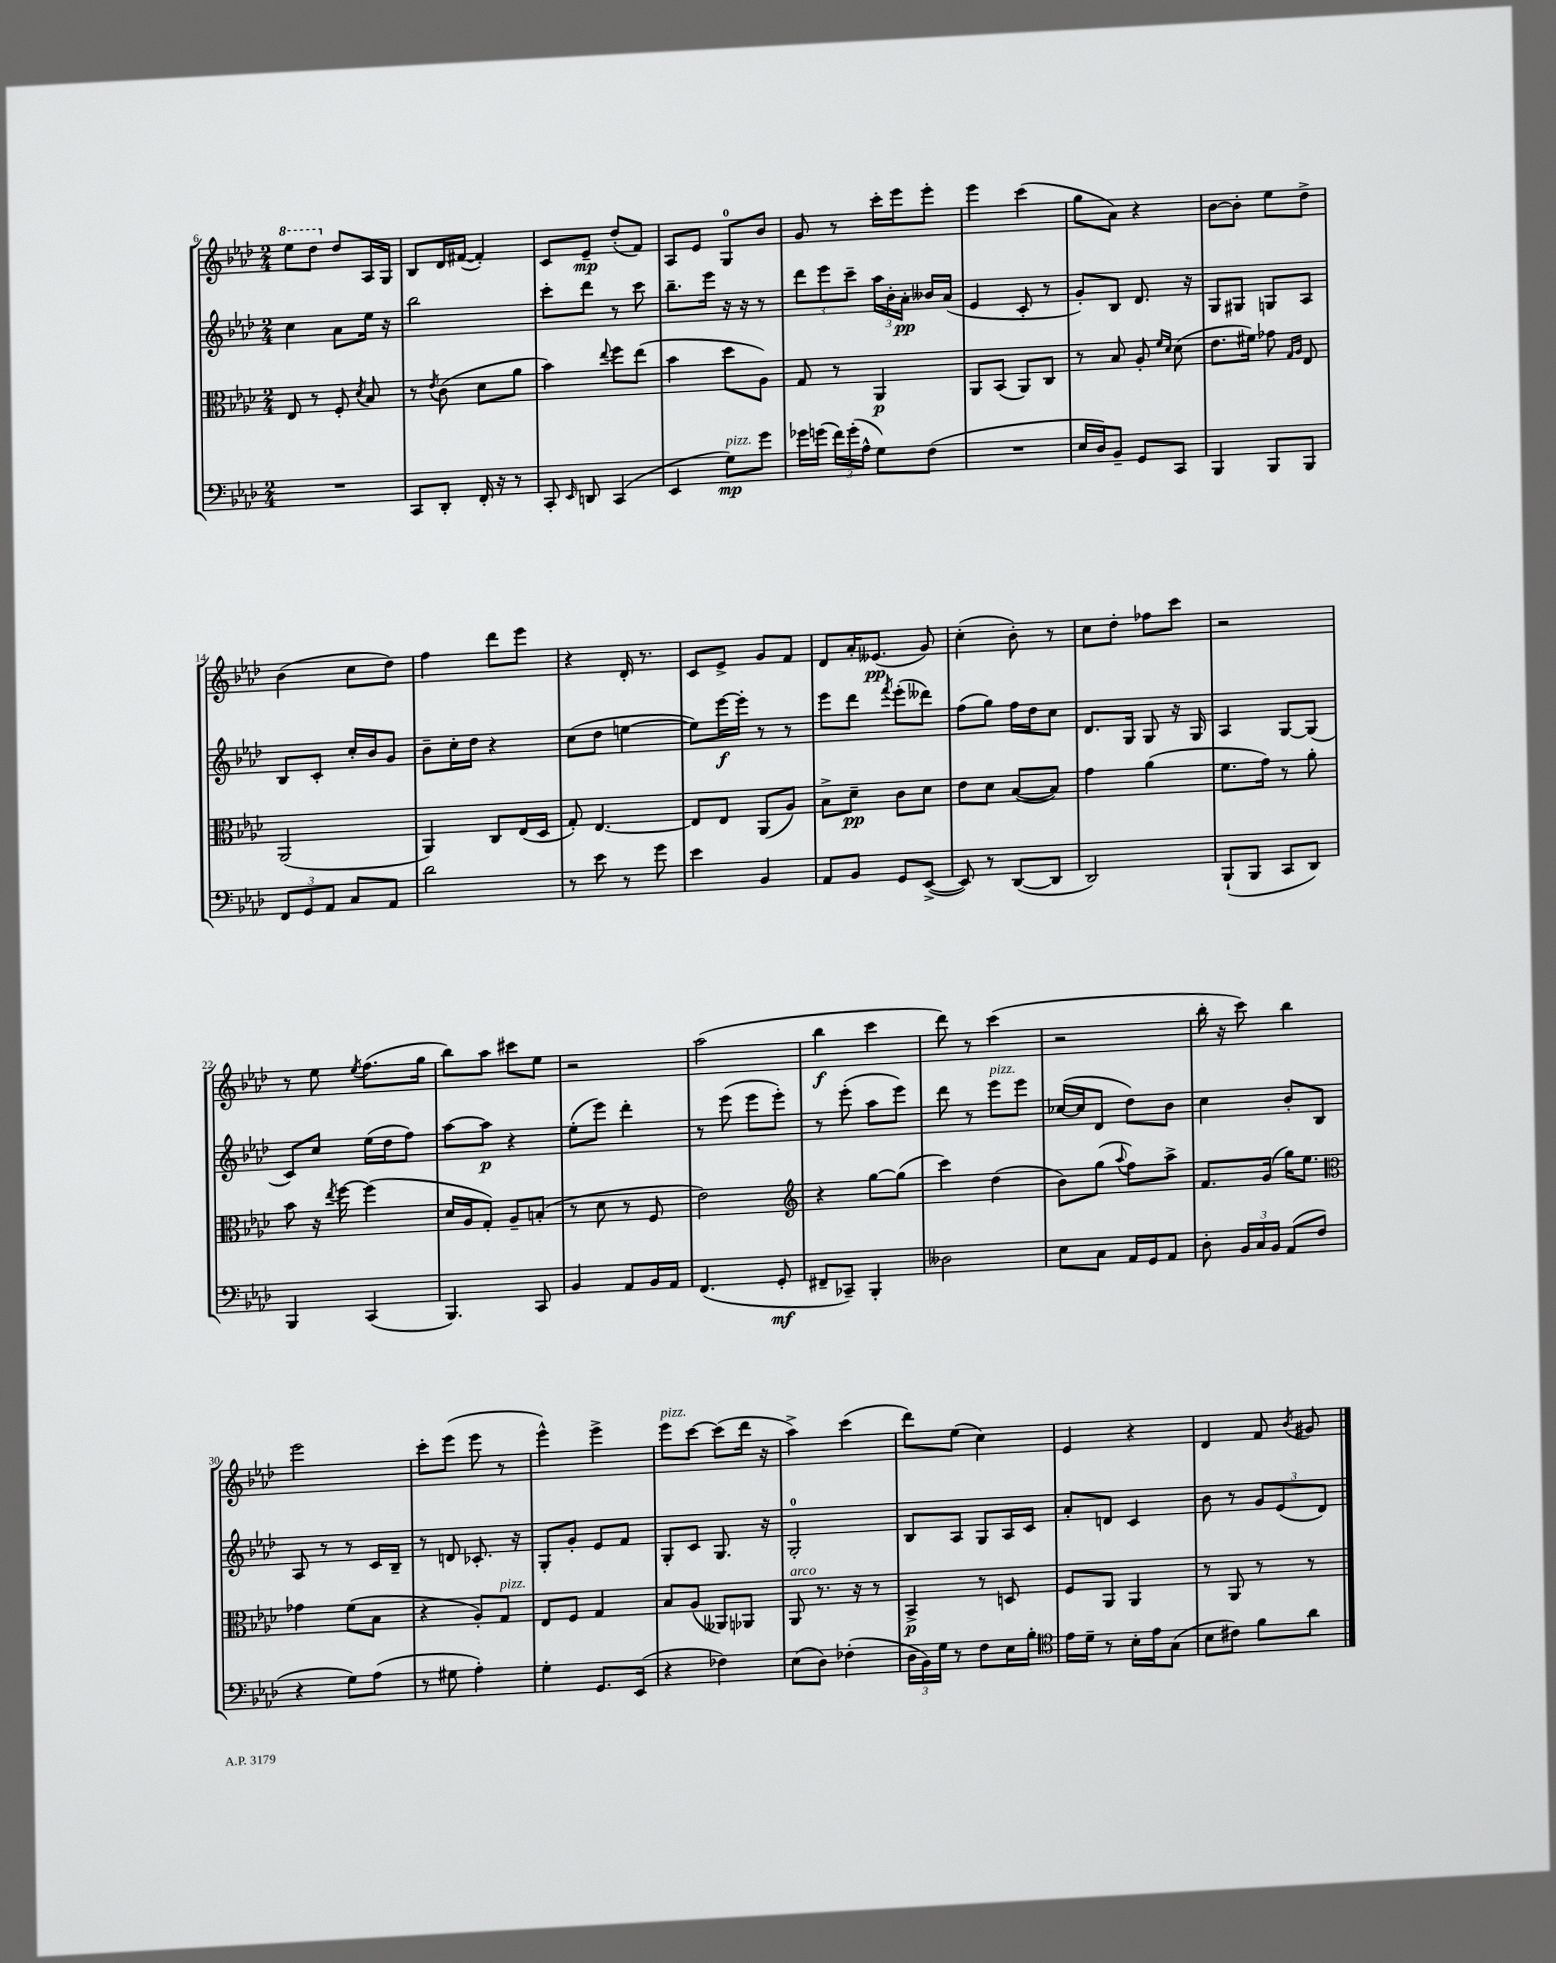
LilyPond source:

<<
\new StaffGroup <<
\new Staff = "s0" {
    \clef treble \key aes \major \numericTimeSignature \time 2/4
    \autoBeamOff \ottava #1 ees'''8[ des'''8] \ottava #0 des''8[ aes16 g16] |
    bes8[ des'16 fis'16]~( fis'4-.) |
    c'8[ ees'8]--\mp des''8[-.( f'8]) |
    aes8[ ees'8] g8[-0 bes'8] |
    g'8 r8 c'''16[-. ees'''16 ees'''8]-. |
    ees'''4 c'''4( |
    g''8[ aes'8]) r4 |
    bes'8[~ bes'8]-. ees''8[ des''8]-> |
    bes'4( c''8[ des''8]) |
    f''4 des'''8[ ees'''8] |
    r4 des'16-. r8. |
    c'8[ ees'8]-> g'8[ f'8] |
    des'8[ aes'16-. eeses'8.]\pp( g'8) |
    c''4-.( bes'8-.) r8 |
    c''8[ des''8]-. fes''8[ c'''8] |
    r2 |
    r8 ees''8 \acciaccatura { ees''8 } f''8.[( g''16] |
    bes''8[) aes''8] cis'''8[ ees''8] |
    r2 |
    aes''2( |
    bes''4\f c'''4 |
    des'''8) r8 c'''4( |
    r2 |
    bes''16-. r16 c'''8) bes''4 |
    ees'''2 |
    c'''8[-. ees'''8]( ees'''8 r8 |
    ees'''4-^) ees'''4-> |
    ees'''8[^\markup { \italic "pizz." } c'''8]~ c'''8[( des'''16] r16 |
    aes''4->) c'''4( |
    des'''8[) ees''8]( c''4) |
    ees'4 r4 |
    des'4 f'8 \acciaccatura { bes'8 } gis'8 \bar "|." |
}
\new Staff = "s1" {
    \clef treble \key aes \major \numericTimeSignature \time 2/4
    \autoBeamOff c''4 aes'8[ ees''16] r16 |
    bes''2 |
    c'''8[-. des'''8] r8 c'''8 |
    bes''8.[-- ees'''16] r16 r16 r8 |
    \tuplet 3/2 { des'''8[ ees'''8 c'''8]-- } \tuplet 3/2 { aes''16[ bes'16-. aes'16]-.\pp } beses'16[ aes'16]( |
    ees'4 c'8-. r8 |
    g'8[-.) bes8] des'8. r16 |
    g8[ gis8] g8[ aes8] |
    bes8[ c'8]-. c''16[-. bes'16 g'8] |
    bes'8[-- c''16-. des''16] r4 |
    c''8[( des''8] e''4~ |
    e''8[) ees'''16~\f ees'''16]-. r8 r8 |
    ees'''8[ des'''8] \acciaccatura { f'''8 } ees'''8[-.( deses'''8]) |
    f''8[( g''8]) f''16[ des''16 c''8] |
    des'8.[ g16] g8 r16 g16 |
    aes4 g8[~ g8]( |
    c'8[) c''8] ees''16[( des''16 f''8]) |
    aes''8[~ aes''8]\p r4 |
    ees''8[-.( ees'''8]) des'''4-. |
    r8 ees'''8( ees'''8[ ees'''8]-.) |
    r8 ees'''8-.( aes''8[ ees'''8]) |
    des'''8 r8 ees'''8[^\markup { \italic "pizz." } ees'''8] |
    ces''16[~( ces''16 des'8] des''8[) bes'8] |
    c''4 bes'8[-. bes8] |
    aes8 r8 r8 c'16[ bes16]-- |
    r8 d'8 ces'8.-. r16 |
    g8[-. g'8]-. ees'8[ f'8] |
    g8[-. c'8] g8. r16 |
    g2-0-. |
    bes8[ aes8] g8[ aes16 c'16] |
    aes'8[-. d'8] c'4 |
    bes'8 r8 \tuplet 3/2 { g'8[ ees'8( des'8]) } \bar "|." |
}
\new Staff = "s2" {
    \clef alto \key aes \major \numericTimeSignature \time 2/4
    \autoBeamOff ees8 r8 f8-. \acciaccatura { des'8 } bes8 |
    r8 \acciaccatura { ees'8 } c'8( des'8[ aes'8] |
    bes'4) \appoggiatura { ees''8 } f''8[ ees''8]( |
    bes'4 des''8[ aes8]) |
    g8 r8 aes,4\p |
    aes,8[ bes,8]( aes,8[) c8] |
    r8 bes8 aes8-. \grace { f'16[ des'16] } des'8( |
    ees'8.[ fis'16]) ges'8 \grace { g16[ aes16] } ees8 |
    aes,2( |
    aes,4) c8[ ees16( des16] |
    g8-.) ees4.~ |
    ees8[ ees8] aes,8[( aes8]) |
    bes8[-> des'8]--\pp c'8[ des'8] |
    ees'8[ des'8] bes8[~( bes8]) |
    g'4 aes'4( |
    f'8.[ g'16]) r8 aes'8-. |
    bes'8 r16 \acciaccatura { ees''8 } f''16~ f''4( |
    des'16[ aes16 g8]-.) aes8[-- b8]-.( |
    r8 des'8 r8 f8 |
    ees'2) |
    \clef treble r4 g''8[~ g''8]( |
    c'''4) des''4( |
    bes'8[) g''8]( \appoggiatura { aes''8 } f''8[) aes''8]-> |
    f'8.[ g'16]( g''16[) ees''8.] |
    \clef alto ges'4 f'8[( bes8] |
    r4 aes8[-.) g8]^\markup { \italic "pizz." } |
    ees8[ f8] g4 |
    bes8[ aes8]( aeses,8[) aes,8] |
    aes,8^\markup { \italic "arco" } r8. r16 r8 |
    bes,4->\p r8 d8 |
    f8[ aes,8] aes,4 |
    r8 aes,8 r8 r8 \bar "|." |
}
\new Staff = "s3" {
    \clef bass \key aes \major \numericTimeSignature \time 2/4
    \autoBeamOff R2 |
    c,8[ des,8]-. f,16-. r16 r8 |
    c,8-. \grace { ees,16 } d,8 c,4( |
    ees,4 g8[\mp^\markup { \italic "pizz." }) g'8] |
    ges'16[ g'16]( \tuplet 3/2 { f'16[) g'16-.( aes16]-^ } g8[) f8]( |
    R2 |
    ees16[ des16) bes,8]-- g,8[ c,8] |
    bes,,4 bes,,8[ bes,,8] |
    \tuplet 3/2 { f,8[ g,8 aes,8] } c8[ aes,8] |
    des'2 |
    r8 ees'8 r8 g'8 |
    ees'4 bes,4 |
    aes,8[ bes,8] g,8[ ees,8]~->( |
    ees,8) r8 des,8[~( des,8] |
    des,2) |
    bes,,8[-!( bes,,8] c,8[ des,8]) |
    bes,,4 c,4( |
    bes,,4.) c,8 |
    bes,4 aes,8[ bes,16 aes,16] |
    f,4.( g,8-.\mf |
    fis,8[-- ces,8]--) bes,,4-. |
    deses2 |
    ees8[ c8] aes,16[ g,16 aes,8] |
    des8-. \tuplet 3/2 { bes,16[ c16 bes,16] } aes,8[( f8] |
    r4 g8[) aes8]( |
    r8 gis8 aes4-.) |
    g4-. g,8.[ ees,16]( |
    r4 fes4) |
    ees8[( des8]) fes4-.( |
    \tuplet 3/2 { des16[ bes,16) g16] } r8 f8[ ees16 bes16]-. |
    \clef tenor ees'16[ des'16]-- r8 bes16[-. ees'16 g8]( |
    bes8[ cis'8]) f'8[ aes'8] \bar "|." |
}
>>
>>
\layout { \context { \Score currentBarNumber = #6 } }
